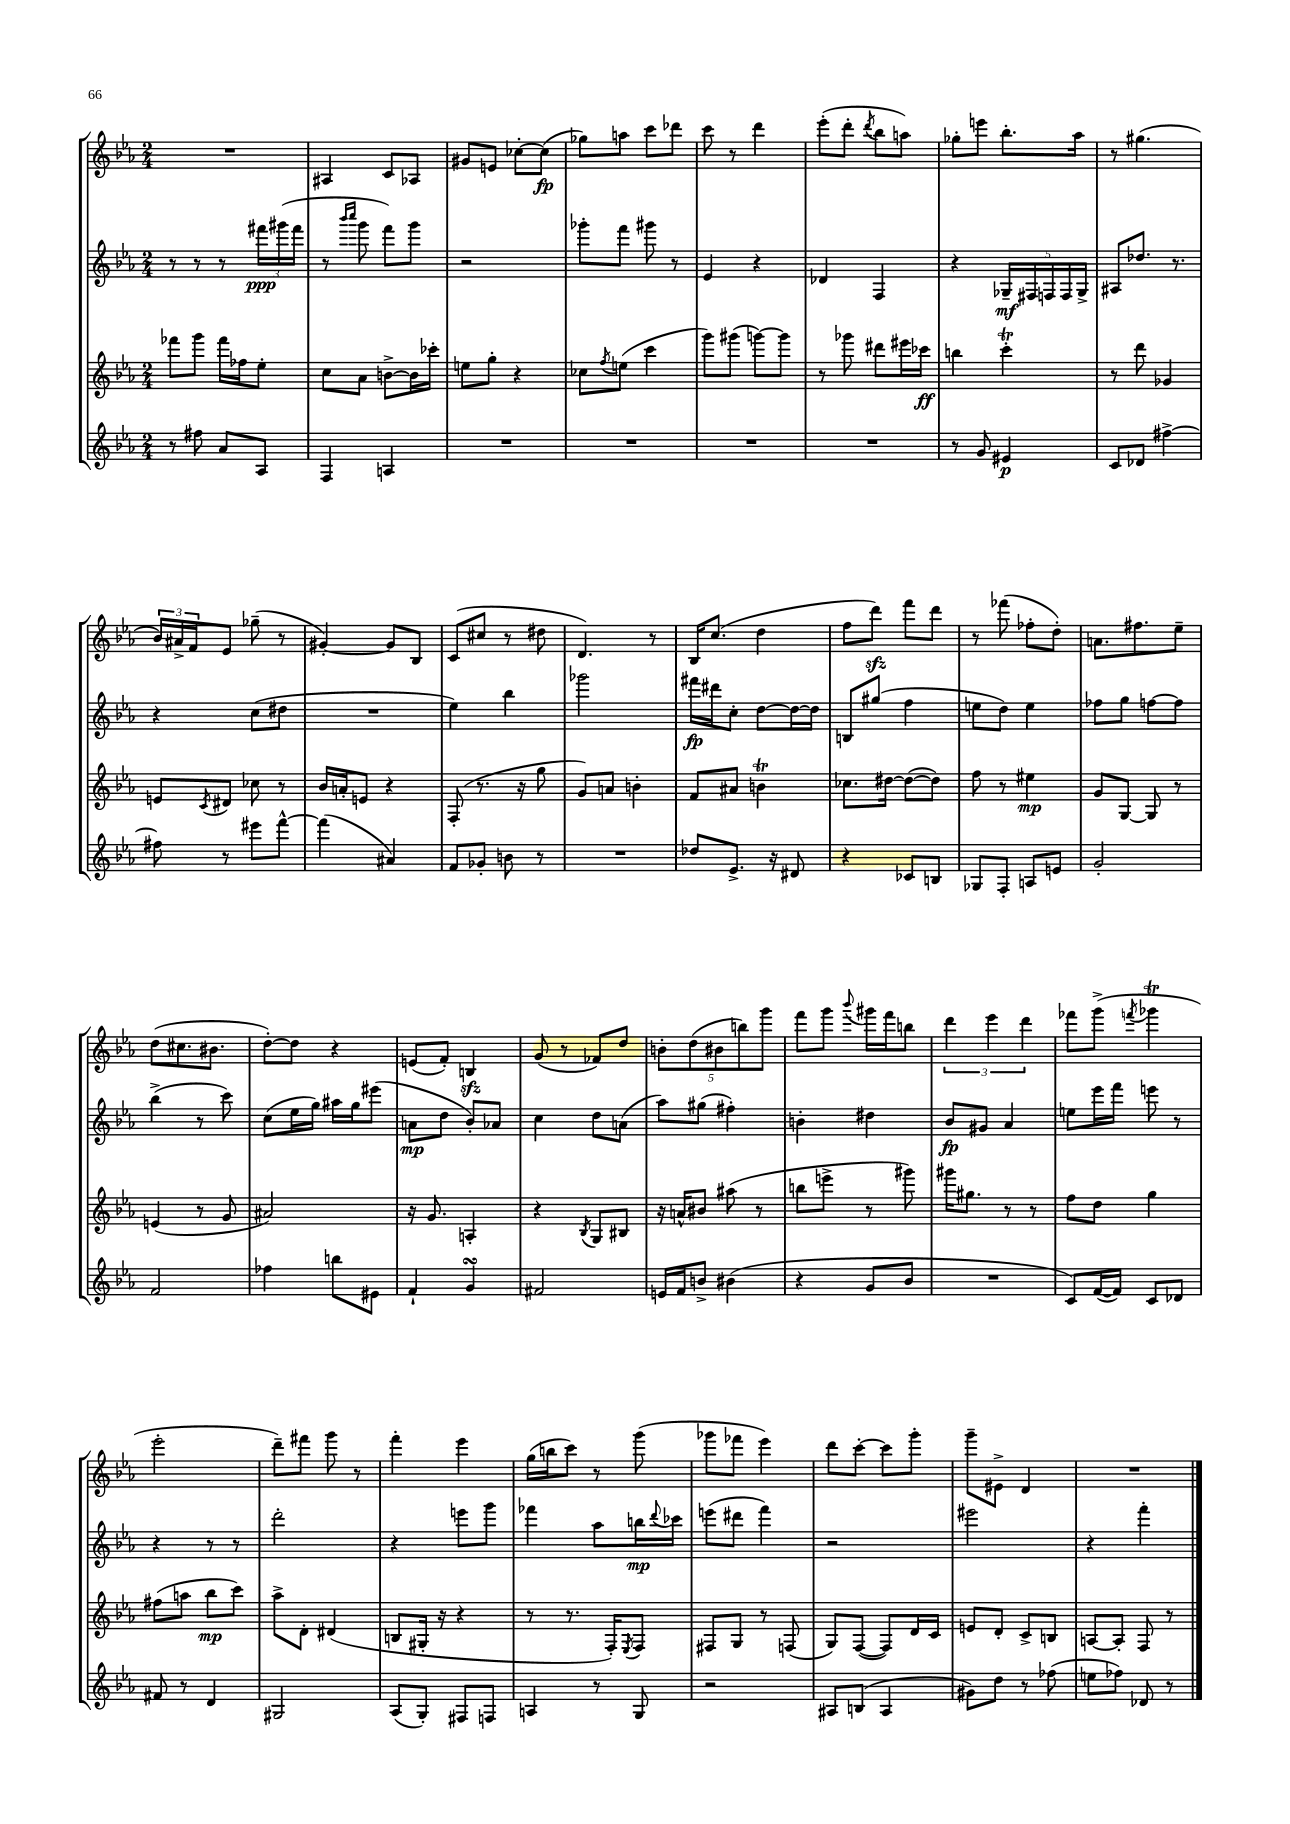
<<
\new StaffGroup <<
\new Staff = "s0" {
    \clef treble \key ees \major \numericTimeSignature \time 2/4
    R2 |
    ais4 c'8 aes8 |
    gis'8 e'8 ces''8~-. ces''8\fp( |
    ges''8) a''8 c'''8 des'''8 |
    c'''8 r8 d'''4 |
    ees'''8-.( d'''8-. \acciaccatura { d'''8 } bes''8 a''8) |
    ges''8-. e'''8 bes''8.-. aes''16 |
    r8 gis''4.( |
    \tuplet 3/2 { bes'16) ais'16-> f'16 } ees'8 ges''8--( r8 |
    gis'4~-.) gis'8 bes8 |
    c'8( cis''8 r8 dis''8 |
    d'4.) r8 |
    bes16 c''8.( d''4 |
    f''8 d'''8\sfz) f'''8 d'''8 |
    r8 fes'''8( fes''8-. d''8-.) |
    a'8. fis''8. ees''8-- |
    d''8( cis''8. bis'8. |
    d''8~-.) d''8 r4 |
    e'8( f'8-.) b4\sfz |
    g'8( r8 fes'8) d''8 |
    \tuplet 5/4 { b'8-. d''8( bis'8 b''8) g'''8 } |
    f'''8 g'''8 \appoggiatura { bes'''8 } gis'''16 f'''16 b''8 |
    \tuplet 3/2 { d'''4 ees'''4 d'''4 } |
    fes'''8 g'''8->( \acciaccatura { f'''8 } ges'''4\trill |
    ees'''2-. |
    d'''8--) fis'''8 g'''8 r8 |
    f'''4-. ees'''4 |
    g''16( b''16 c'''8) r8 g'''8( |
    ges'''8 fes'''8 ees'''4) |
    d'''8 c'''8~-. c'''8 g'''8-. |
    g'''8-- eis'8-> d'4 |
    R2 \bar "|." |
}
\new Staff = "s1" {
    \clef treble \key ees \major \numericTimeSignature \time 2/4
    r8 r8 r8 \tuplet 3/2 { fis'''16\ppp gis'''16( fis'''16 } |
    r8 \grace { bes'''16 c''''16 } g'''8 f'''8) g'''8 |
    r2 |
    ges'''8-. f'''8 gis'''8 r8 |
    ees'4 r4 |
    des'4 f4 |
    r4 \tuplet 5/4 { ges16--\mf fis16 f16 f16 ges16-> } |
    ais8 des''8. r8. |
    r4 c''8( dis''8 |
    R2 |
    ees''4) bes''4 |
    ges'''2 |
    fis'''16\fp dis'''16 c''8-. d''8~ d''16~ d''16 |
    b8 gis''8( f''4 |
    e''8 d''8) e''4 |
    fes''8 g''8 f''8~ f''8 |
    bes''4->( r8 c'''8) |
    c''8( ees''16 g''16) ais''16 g''16 eis'''8( |
    a'8\mp d''8 bes'8-.) aes'8 |
    c''4 d''8 a'8( |
    aes''8) gis''8( fis''4-.) |
    b'4-. dis''4 |
    bes'8\fp gis'8 aes'4 |
    e''8 ees'''16 f'''16 e'''8 r8 |
    r4 r8 r8 |
    d'''2-. |
    r4 e'''8 g'''8 |
    fes'''4 aes''8 b''16\mp \appoggiatura { d'''8 } ces'''16 |
    e'''8( dis'''8 f'''4) |
    r2 |
    eis'''2 |
    r4 f'''4-. \bar "|." |
}
\new Staff = "s2" {
    \clef treble \key ees \major \numericTimeSignature \time 2/4
    fes'''8 g'''8 fes'''16 fes''16 ees''8-. |
    c''8 aes'8 b'8~-> b'16 ces'''16-. |
    e''8 g''8-. r4 |
    ces''8 \acciaccatura { f''8 } e''8( c'''4 |
    g'''8) gis'''8( g'''8~) g'''8 |
    r8 ges'''8 dis'''8 eis'''16 ces'''16\ff |
    b''4 c'''4-.\trill |
    r8 d'''8 ges'4 |
    e'8 \acciaccatura { c'8 } dis'8 ces''8 r8 |
    bes'16 a'16-. e'8 r4 |
    f8-.( r8. r16 g''8 |
    g'8) a'8 b'4-. |
    f'8 ais'8 b'4\trill |
    ces''8. dis''16~ dis''8~( dis''8) |
    f''8 r8 eis''4\mp |
    g'8 g8~ g8 r8 |
    e'4( r8 g'8 |
    ais'2) |
    r16 g'8. a4-. |
    r4 \acciaccatura { bes8 } g8 bis8 |
    r16 a'16-^ bis'8 ais''8( r8 |
    b''8 e'''8-> r8 gis'''8) |
    gis'''16 gis''8. r8 r8 |
    f''8 d''8 g''4 |
    fis''8( a''8 bes''8\mp c'''8) |
    aes''8-> d'8-. dis'4( |
    b8 gis16-. r16 r4 |
    r8 r8. f16-.) \acciaccatura { ees8 } f8 |
    fis8 g8 r8 f8( |
    g8) f8~( f8) d'16 c'16 |
    e'8 d'8-. c'8-> b8 |
    a8~ a8-. f8 r8 \bar "|." |
}
\new Staff = "s3" {
    \clef treble \key ees \major \numericTimeSignature \time 2/4
    r8 fis''8 aes'8 aes8 |
    f4 a4 |
    R2 |
    R2 |
    R2 |
    R2 |
    r8 g'8 eis'4\p |
    c'8 des'8 fis''4~-> |
    fis''8 r8 eis'''8 f'''8~-^ |
    f'''4( ais'4) |
    f'8 ges'8-. b'8 r8 |
    R2 |
    des''8 ees'8.-> r16 dis'8 |
    r4 ces'8 b8 |
    ges8 f8-. a8 e'8 |
    g'2-. |
    f'2 |
    fes''4 b''8 eis'8 |
    f'4-! g'4\turn |
    fis'2 |
    e'16 f'16 b'8-> bis'4( |
    r4 g'8 bes'8 |
    R2 |
    c'8) f'16~( f'16) c'8 des'8 |
    fis'8 r8 d'4 |
    gis2 |
    aes8( g8-.) fis8 f8 |
    a4 r8 g8 |
    r2 |
    ais8 b8( ais4 |
    gis'8) d''8 r8 fes''8( |
    e''8 fes''8) des'8 r8 \bar "|." |
}
>>
>>
\layout { \context { \Score \remove "Bar_number_engraver" } }
